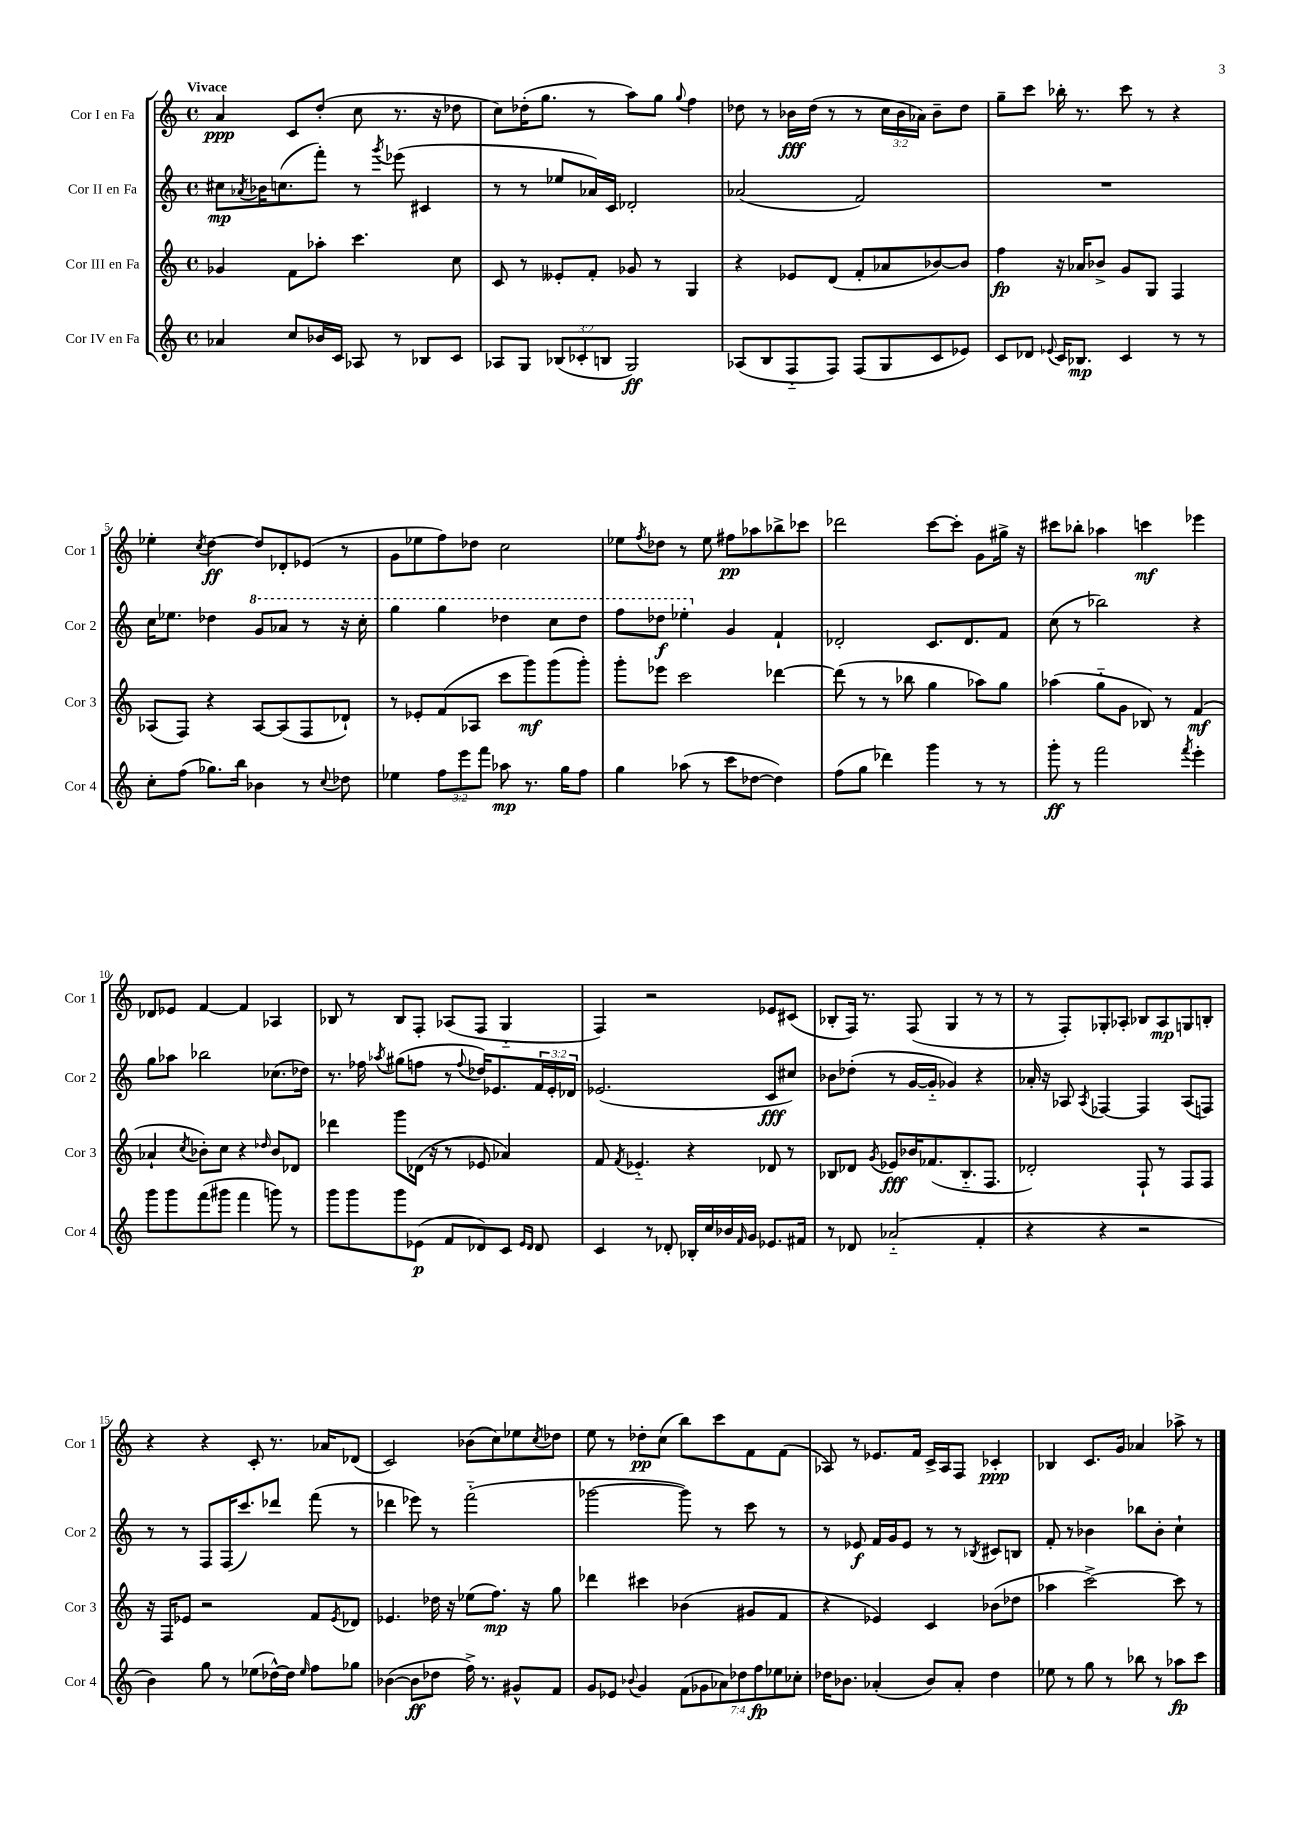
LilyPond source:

<<
\new StaffGroup <<
\new Staff = "s0" \with { instrumentName = "Cor I en Fa" shortInstrumentName = "Cor 1" } {
    \clef treble \key c \major \defaultTimeSignature \time 4/4 \override Staff.TupletNumber.text = #tuplet-number::calc-fraction-text \tempo "Vivace"
    a'4\ppp c'8 d''8-.( c''8 r8. r16 des''8 |
    c''8) des''16-.( g''8. r8 a''8) g''8 \appoggiatura { g''8 } f''4 |
    des''8 r8 bes'16\fff des''16( r8 r8 \tuplet 3/2 { c''16 bes'16 aes'16) } bes'8-- des''8 |
    g''8-- c'''8 bes''16-. r8. c'''8 r8 r4 |
    ees''4-. \acciaccatura { c''8 } d''4~\ff d''8 des'8-. ees'8( r8 |
    g'8 ees''8 f''8) des''8 c''2 |
    ees''8 \acciaccatura { f''8 } des''8 r8 ees''8 fis''8\pp aes''8 bes''8-> ces'''8 |
    des'''2 c'''8~ c'''8-. g'8 gis''16-> r16 |
    cis'''8 bes''8-. aes''4 c'''4\mf ees'''4 |
    des'8 ees'8 f'4~ f'4 aes4 |
    bes8 r8 bes8 f8-. aes8( f8 g4-_ |
    f4) r2 ees'8 cis'8( |
    bes8-. f16) r8. f8( g4 r8 r8 |
    r8 f8-.) ges8-. aes8-. bes8 aes8\mp g8 b8-. |
    r4 r4 c'8-. r8. aes'16 des'8( |
    c'2) bes'8( c''8) ees''8 \acciaccatura { c''8 } des''8 |
    e''8 r8 des''8-.\pp c''8( b''8) c'''8 f'8 f'8( |
    aes8) r8 ees'8. f'16 c'16-> aes16 f8 ces'4-.\ppp |
    bes4 c'8. g'16 aes'4 aes''8-> r8 \bar "|." |
}
\new Staff = "s1" \with { instrumentName = "Cor II en Fa" shortInstrumentName = "Cor 2" } {
    \clef treble \key c \major \defaultTimeSignature \time 4/4 \override Staff.TupletNumber.text = #tuplet-number::calc-fraction-text
    cis''8\mp \acciaccatura { aes'8 } bes'16 c''8.( f'''8-.) r8 \acciaccatura { g'''8 } ees'''8( cis'4 |
    r8 r8 ees''8 aes'16) c'16 des'2-. |
    aes'2( f'2) |
    R1 |
    c''16 ees''8. des''4 \ottava #1 g''8 aes''8 r8 r16 c'''16-. |
    g'''4 g'''4 des'''4 c'''8 des'''8 |
    f'''8 des'''8\f ees'''4-. \ottava #0 g'4 f'4-! |
    des'2-. c'8. des'8. f'8 |
    c''8( r8 bes''2) r4 |
    g''8 aes''8 bes''2 ces''8.( des''16) |
    r8. fes''16 \acciaccatura { aes''8 } gis''8( f''8 r8 \appoggiatura { f''8 } des''16) ees'8. \tuplet 3/2 { f'16 ees'16-. des'16 } |
    ees'2.( c'8\fff cis''8) |
    bes'8 des''8-.( r8 g'16~ g'16-_ ges'4) r4 |
    aes'16-. r16 aes8 \acciaccatura { aes8 } fes4~ fes4 aes8( f8) |
    r8 r8 f8 f16( c'''8.) des'''8 f'''8( r8 |
    des'''4 ees'''8) r8 f'''2-_( |
    ges'''2~ ges'''8) r8 c'''8 r8 |
    r8 ees'8\f f'16 g'16 ees'8 r8 r8 \acciaccatura { bes8 } cis'8 b8 |
    f'8-. r8 bes'4 bes''8 bes'8-. c''4-! \bar "|." |
}
\new Staff = "s2" \with { instrumentName = "Cor III en Fa" shortInstrumentName = "Cor 3" } {
    \clef treble \key c \major \defaultTimeSignature \time 4/4
    ges'4 f'8 aes''8-. c'''4. c''8 |
    c'8 r8 eeses'8-. f'8-. ges'8 r8 g4 |
    r4 ees'8 d'8( f'8-. aes'8 bes'8~) bes'8 |
    f''4\fp r16 aes'16 bes'8-> g'8 g8 f4 |
    aes8( f8) r4 aes8~ aes8( f8 des'8-!) |
    r8 ees'8-. f'8( aes8 c'''8 g'''8\mf) g'''8( g'''8-.) |
    g'''8-. ees'''8 c'''2 des'''4~ |
    des'''8( r8 r8 bes''8 g''4 aes''8) g''8 |
    aes''4( g''8-_ g'8 bes8) r8 f'4\mf( |
    aes'4-! \acciaccatura { c''8 } bes'8-.) c''8 r4 \grace { des''16 } bes'8 des'8 |
    des'''4 g'''8 des'16( r16 r8 ees'8 aes'4) |
    f'8 \acciaccatura { f'8 } ees'4.-_ r4 des'8 r8 |
    bes8 des'8 \acciaccatura { g'8 } ees'8\fff bes'16 fes'8.( bes8.-_ f8. |
    des'2-.) f8-! r8 f8 f8 |
    r16 f16 ees'8 r2 f'8 \acciaccatura { ees'8 } des'8 |
    ees'4. des''16 r16 ees''8( f''8.\mp) r16 g''8 |
    des'''4 cis'''4 bes'4( gis'8 f'8 |
    r4 ees'4) c'4 bes'8( des''8 |
    aes''4 c'''2~->) c'''8 r8 \bar "|." |
}
\new Staff = "s3" \with { instrumentName = "Cor IV en Fa" shortInstrumentName = "Cor 4" } {
    \clef treble \key c \major \defaultTimeSignature \time 4/4 \override Staff.TupletNumber.text = #tuplet-number::calc-fraction-text
    aes'4 c''8 bes'16 c'16 aes8 r8 bes8 c'8 |
    aes8 g8 \tuplet 3/2 { bes8( ces'8-. b8 } g2\ff) |
    aes8( b8 f8-_ f8) f8( g8 c'8 ees'8) |
    c'8 des'8 \appoggiatura { ees'8 } c'16 bes8.\mp c'4 r8 r8 |
    c''8-. f''8( ges''8.) b''16 bes'4 r8 \appoggiatura { c''8 } des''8 |
    ees''4 \tuplet 3/2 { f''8 e'''8 f'''8 } aes''8\mp r8. g''16 f''8 |
    g''4 aes''8( r8 c'''8 des''8~ des''4) |
    f''8( g''8 des'''4) g'''4 r8 r8 |
    g'''8-.\ff r8 f'''2 \acciaccatura { f'''8 } e'''4-. |
    g'''8 g'''8 f'''8( gis'''8 f'''4 g'''8) r8 |
    g'''8 g'''8 g'''8 ees'8\p( f'8 des'8) c'8 \grace { ees'16 des'16 } des'8 |
    c'4 r8 des'8-. bes16-. c''16 bes'16 \grace { f'16 } g'16 ees'8. fis'16 |
    r8 des'8 aes'2-_( f'4-. |
    r4 r4 r2 |
    b'4) g''8 r8 ees''8( des''16~-^) des''16 \grace { ees''16 } f''8 ges''8 |
    bes'4~( bes'8\ff des''8 f''16->) r8. gis'8-^ f'8 |
    g'8 ees'8 \appoggiatura { bes'8 } g'4 \tuplet 7/4 { f'8( ges'8 aes'8) des''8 f''8\fp ees''8 ces''8-. } |
    des''16 bes'8. aes'4-.( bes'8) aes'8-. des''4 |
    ees''8 r8 g''8 r8 bes''8 r8 aes''8\fp c'''8 \bar "|." |
}
>>
>>
